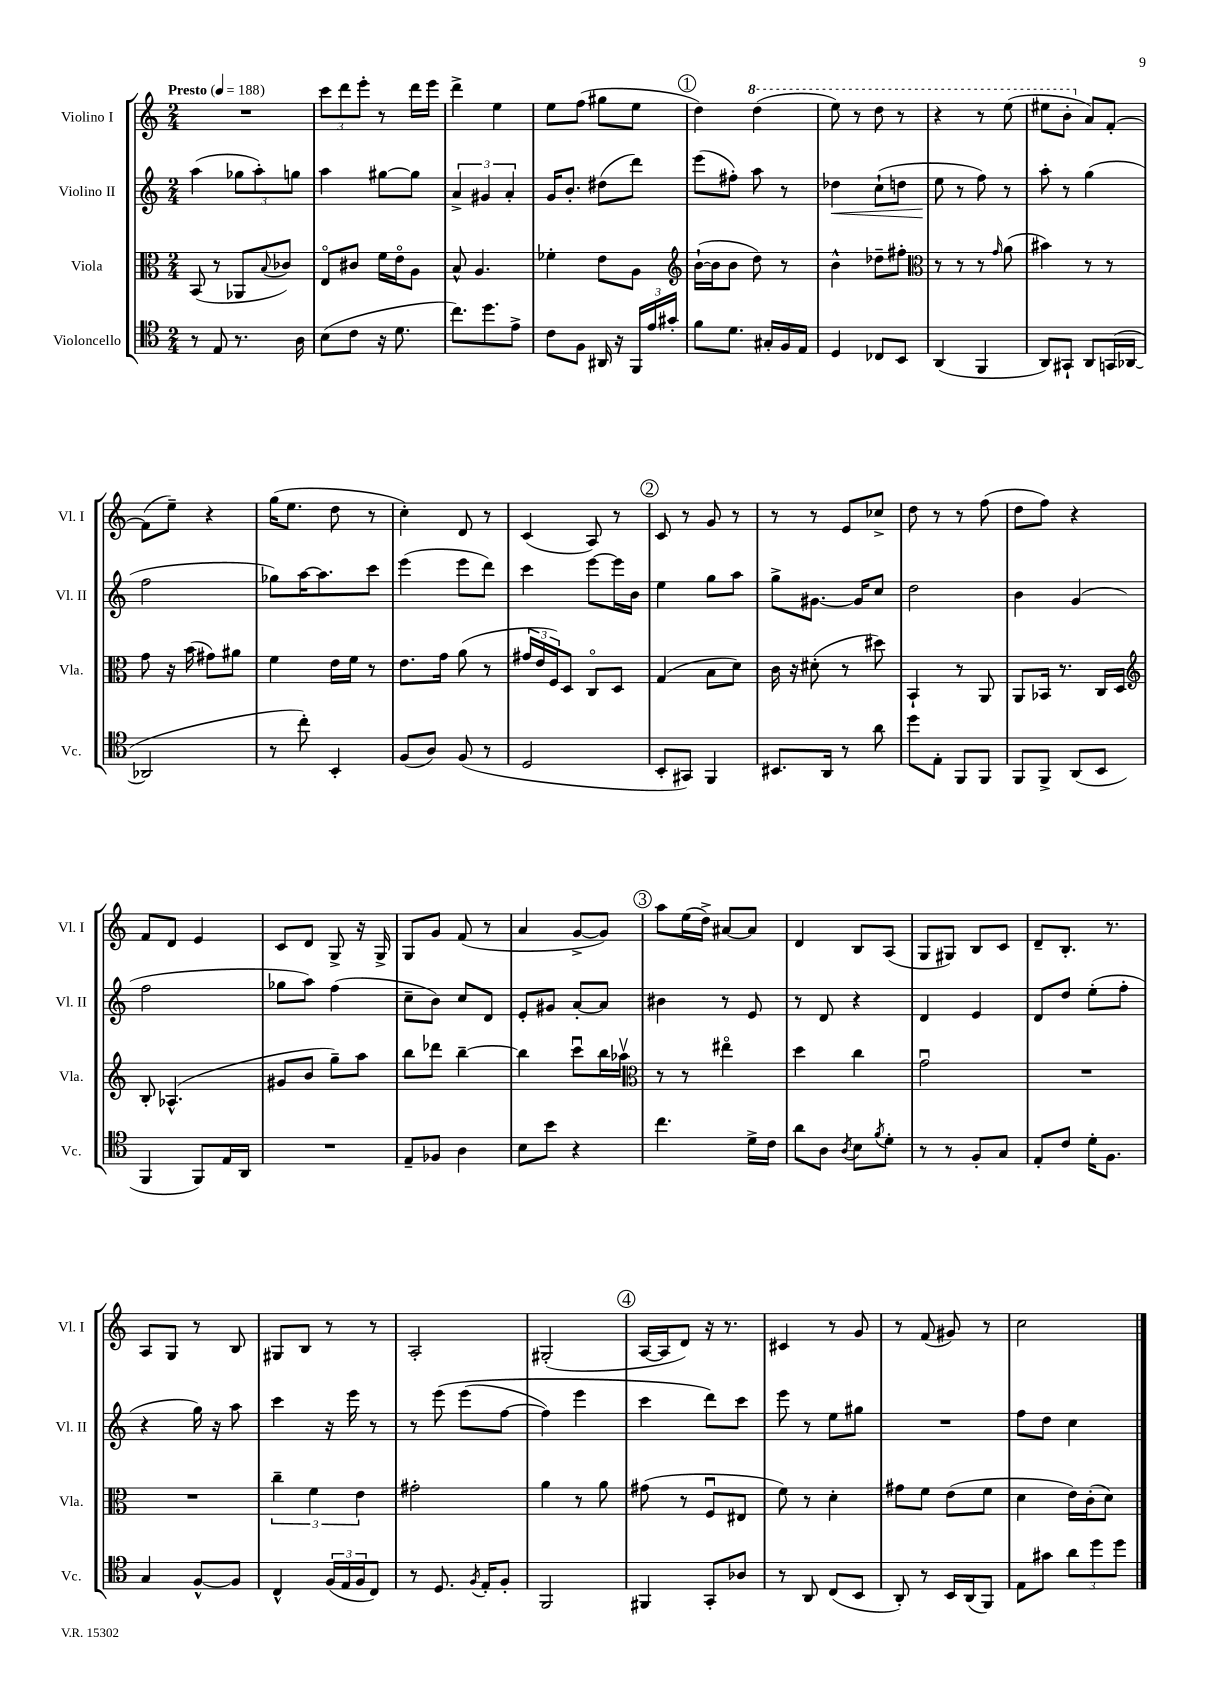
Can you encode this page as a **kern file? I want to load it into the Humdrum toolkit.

**kern	**kern	**kern	**kern
*staff4	*staff3	*staff2	*staff1
*clefC4	*clefC3	*clefG2	*clefG2
*k[]	*k[]	*k[]	*k[]
*M2/4	*M2/4	*M2/4	*M2/4
*MM188	*MM188	*MM188	*MM188
8r	(8BB/	(4aa\	2r
8E/	8r	.	.
8.r	8AA-/L	12gg-\L	.
.	.	12aa'\)	.
.	8qqB/	.	.
.	8c-/J)	.	.
.	.	12gg\J	.
16A\	.	.	.
=	=	=	=
(8B\L	8Eo/L	4aa\	12ccc\L
.	.	.	12ddd\
8c\J	8c#/J	.	.
.	.	.	12eee'\J
16r	16f\LL	[8gg#\L	8r
8.d\	16eo\J	.	.
.	8A\J	8gg#\]J	16ddd\LL
.	.	.	16eee\JJ
=	=	=	=
8.cc\L)	8B^^/	6a^/	4ddd^\
.	4.A/	.	.
.	.	6g#/	.
8.dd\	.	.	.
.	.	.	4ee\
.	.	6a'/	.
8e^\J	.	.	.
=	=	=	=
8c\L	4f-'\	16g/LK	8ee\L
.	.	8.b'/J	.
8F\J	.	.	(8ff\J
16AA#/	8e\L	(8dd#\L	8gg#\L
16r	.	.	.
24FF/LL	8A\J	8ddd\J)	8ee\J
24e/	.	.	.
24g#'/JJ	.	.	.
=	=	=	=
*	*clefG2	*	*
8f\L	([16b`\LL	(8eee\L	4dd\)
.	16b\]J	.	.
8.d\J	8b\J	8ff#'\J)	.
.	8dd\)	8aa\	(4ddd\
16G#'/LL	.	.	.
16F/	8r	8r	.
16E/JJ	.	.	.
=	=	=	=
4D/	4b^^\	4dd-\	8eee\)
.	.	.	8r
8C-/L	8dd-~\L	(8cc`\L	8ddd\
8BB/J	8ff#'\J	8dd\J	8r
=	=	=	=
*	*clefC3	*	*
(4AA/	8r	8ee\	4r
.	8r	8r	.
4FF/	8r	8ff\)	8r
.	16qqg/	.	.
.	(8a\	8r	(8eee\
=	=	=	=
8AA/L)	4b#\)	8aa'\	8eee#\L
8GG#`/J	.	8r	8bb'\J
8AA/L	8r	(4gg\	8a/L)
(16GG/L	8r	.	[8f'/J
[16AA-/JJ	.	.	.
=	=	=	=
2AA-/]	8g\	2ff\	(8f\]L
.	16r	.	8ee~\J)
.	(16b\	.	.
.	8g#\L)	.	4r
.	8a#\J	.	.
=	=	=	=
8r	4f\	8gg-\L)	(16gg\LK
.	.	.	8.ee\J
8cc'\)	.	[16aa\K	.
.	.	8.aa\]	.
4BB'/	16e\LL	.	8dd\
.	16f\JJ	.	.
.	8r	8ccc\J	8r
=	=	=	=
(8F/L	8.e\L	(4eee\	4cc'\)
8A/J)	.	.	.
.	16g\Jk	.	.
(8F/	(8a\	8eee\L	8d/
8r	8r	8ddd\J)	8r
=	=	=	=
2D/	24g#/LL	4ccc\	(4c/
.	24e/	.	.
.	24F/J)	.	.
.	8D/J	.	.
.	8Co/L	[8eee\L	8A/)
.	8D/J	16eee\]L	8r
.	.	16b\JJ	.
=	=	=	=
8BB'/L	(4G/	4ee\	8c/
8GG#/J)	.	.	8r
4FF/	8B\L	8gg\L	8g/
.	8d\J)	8aa\J	8r
=	=	=	=
8.BB#/L	16c\	8gg^\L	8r
.	16r	.	.
.	(8d#'\	[8.g#\J	8r
16AA/Jk	.	.	.
8r	8r	.	8e/L
.	.	16g#/]LK	.
8a\	8dd#\)	8cc/J	8cc-^/J
=	=	=	=
8dd\L	4BB`/	2dd\	8dd\
8E'\J	.	.	8r
8FF/L	8r	.	8r
8FF/J	8AA/	.	(8ff\
=	=	=	=
8FF/L	8AA/L	4b\	8dd\L
8FF^/J	16BB-/Jk	.	8ff\J)
.	8.r	.	.
(8AA/L	.	(4g/	4r
8BB/J	16C/LL	.	.
.	16D/JJ	.	.
=	=	=	=
*	*clefG2	*	*
4FF/	8B'/	2ff\	8f/L
.	(4.A-^^/	.	8d/J
8FF/L)	.	.	4e/
16E/L	.	.	.
16AA/JJ	.	.	.
=	=	=	=
2r	8g#/L	8gg-\L	8c/L
.	8b/J	8aa\J)	8d/J
.	8gg~\L)	(4ff\	8G^/
.	8aa\J	.	16r
.	.	.	16G^/
=	=	=	=
8E~/L	8bb\L	8cc~\L	8G/L
8F-/J	8ddd-\J	8b\J)	8g/J
4A\	[4bb~\	8cc/L	(8f/
.	.	8d/J	8r
=	=	=	=
8B\L	4bb\]	8e'/L	4a/
8b\J	.	8g#/J	.
4r	8cccu\L	[8a'/L	[8g^/L
.	16bb\L	8a/]J	8g/]J)
.	16aa-v\JJ	.	.
=	=	=	=
*	*clefC3	*	*
4.cc\	8r	4b#\	8aa\L
.	8r	.	(16ee\L
.	.	.	16dd^\JJ)
.	4ee#o\	8r	[8a#/L
16d^\LL	.	8e/	8a#/]J
16c\JJ	.	.	.
=	=	=	=
8a\L	4dd\	8r	4d/
8A\J	.	8d/	.
8qA/	.	.	.
8B\L	4cc\	4r	8B/L
8qf/	.	.	.
8d'\J	.	.	(8A/J
=	=	=	=
8r	2gu\	4d/	8G/L
8r	.	.	8G#/J)
8F'/L	.	4e/	8B/L
8G/J	.	.	8c/J
=	=	=	=
8E'/L	2r	8d/L	8d~/L
8c/J	.	8dd/J	8.B'/J
16d'\LK	.	(8ee'\L	.
8.F\J	.	.	8.r
.	.	8ff'\J	.
=	=	=	=
4G/	2r	4r	8A/L
.	.	.	8G/J
[8F^^/L	.	16gg\)	8r
.	.	16r	.
8F/]J	.	8aa\	8B/
=	=	=	=
4C^^/	6cc~\	4ccc\	8G#/L
.	.	.	8B/J
.	6f\	.	.
(24F/LL	.	16r	8r
24E/	.	.	.
.	.	16eee\	.
24F/J	6e\	.	.
8C/J)	.	8r	8r
=	=	=	=
8r	2g#'\	8r	2A'/
8.D/	.	&(8eee\	.
.	.	(8eee\L	.
8qF/	.	.	.
16E'/LK	.	.	.
8F'/J	.	[8ff\J	.
=	=	=	=
2FF/	4a\	4ff\])	(2G#'/
.	8r	4eee\	.
.	8a\	.	.
=	=	=	=
4FF#/	(8g#\	4ccc\	[16A/LL
.	.	.	16A/]J
.	8r	.	8d/J)
8GG'/L	8Fu/L	8ddd\L&)	16r
.	.	.	8.r
8A-/J	8E#/J	8ccc\J	.
=	=	=	=
8r	8f\)	8eee\	4c#/
8AA/	8r	8r	.
(8C/L	4d'\	8ee\L	8r
8BB/J	.	8gg#\J	8g/
=	=	=	=
8AA'/)	8g#\L	2r	8r
8r	8f\J	.	(8f/
16BB/LL	(8e\L	.	8g#/)
(16AA/J	.	.	.
8FF/J)	8f\J	.	8r
=	=	=	=
8E\L	4d\	8ff\L	2cc\
8g#\J	.	8dd\J	.
12a\L	16e\LL)	4cc\	.
.	(16c'\J	.	.
12dd\	.	.	.
.	8d\J)	.	.
12dd\J	.	.	.
==	==	==	==
*-	*-	*-	*-
